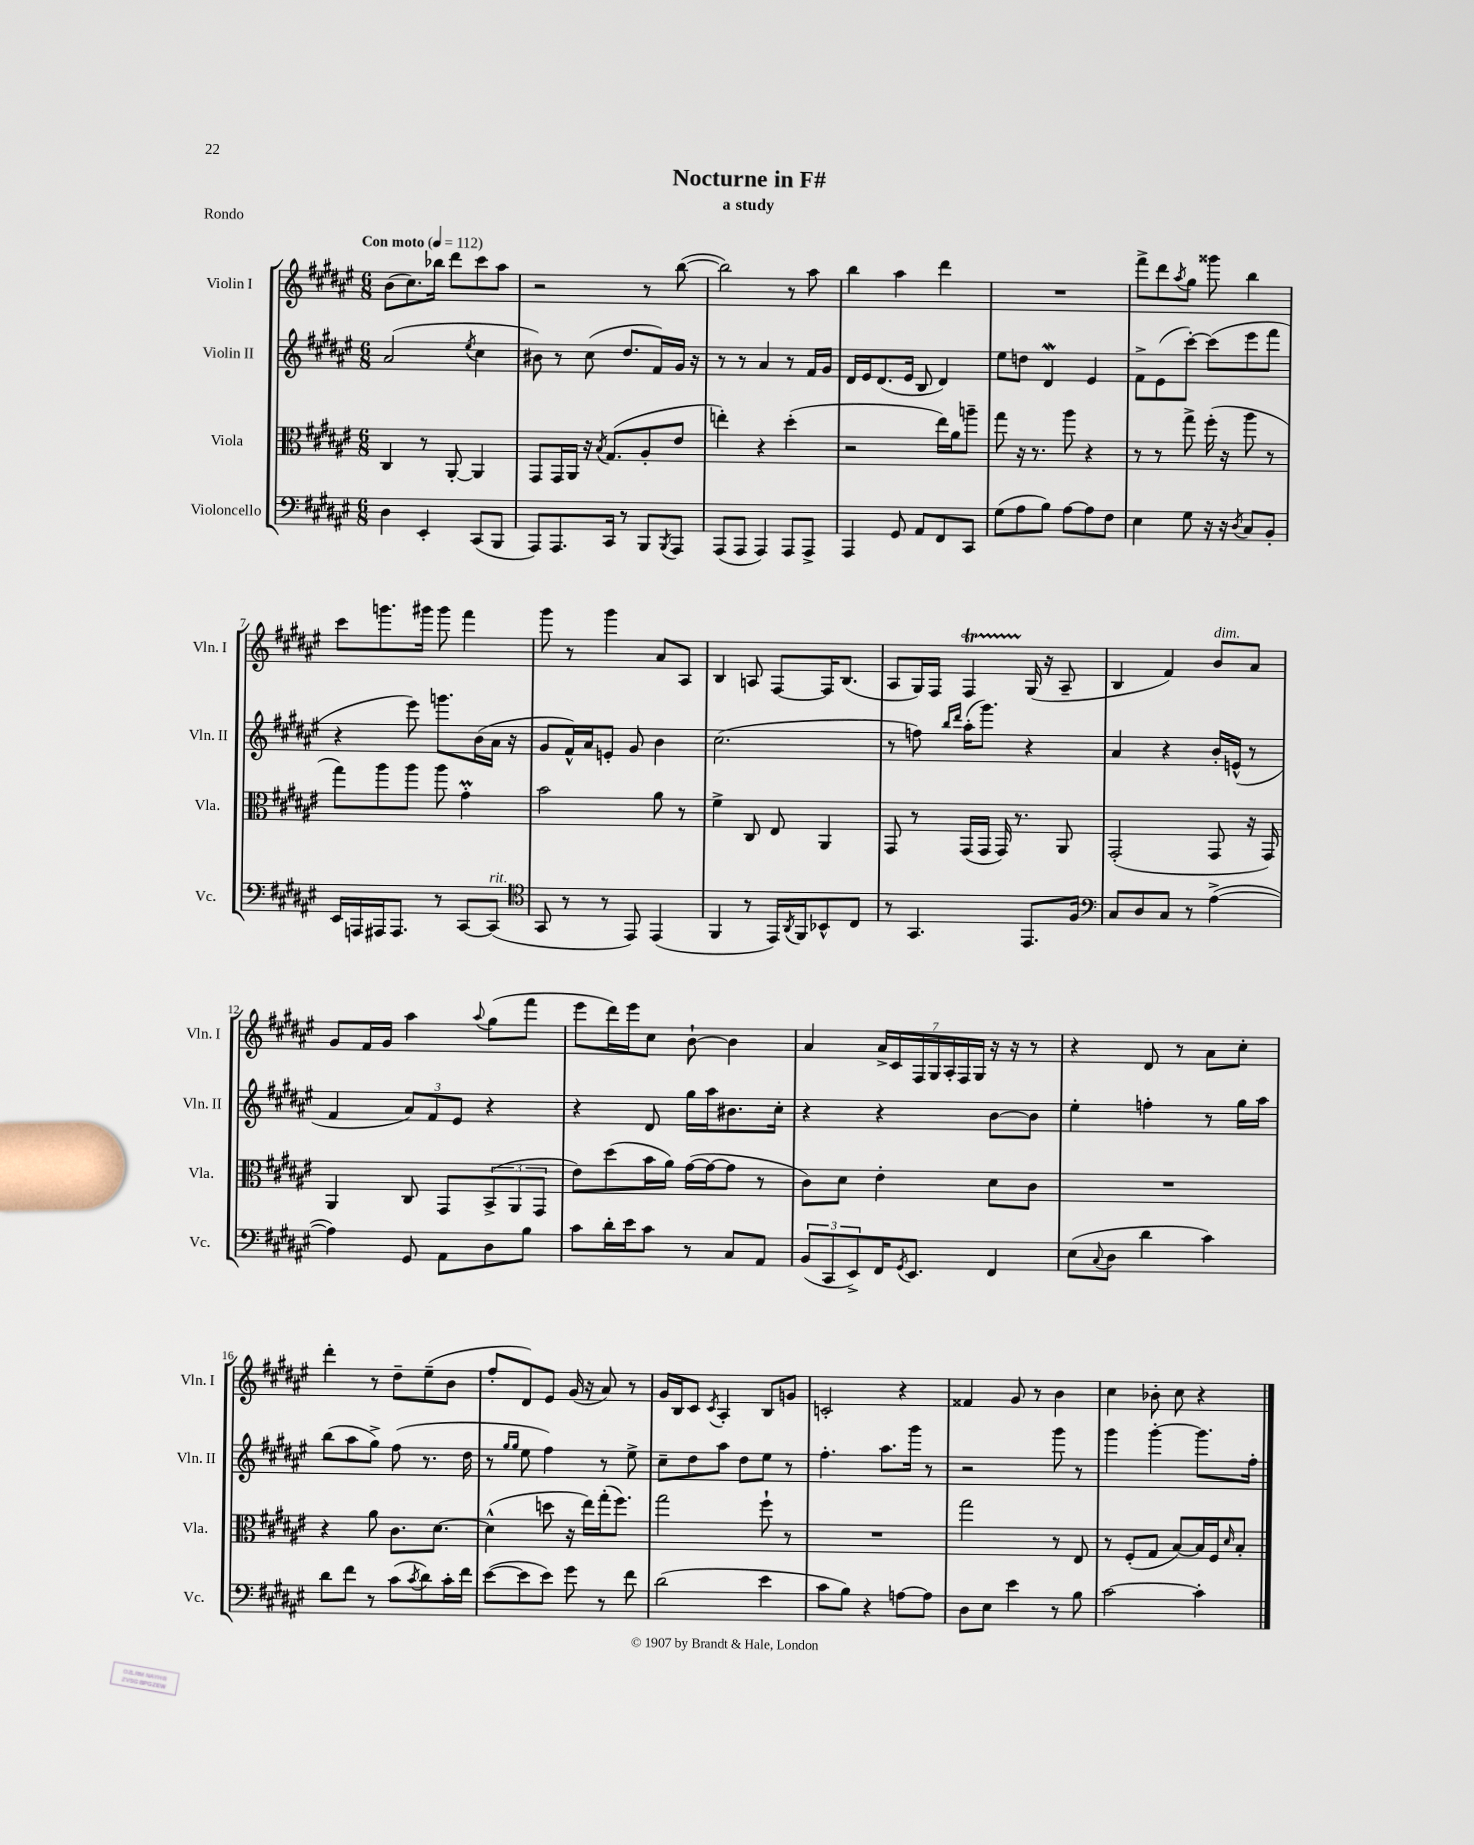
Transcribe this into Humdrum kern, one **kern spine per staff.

**kern	**kern	**kern	**kern
*staff4	*staff3	*staff2	*staff1
*clefF4	*clefC3	*clefG2	*clefG2
*k[f#c#g#d#a#e#]	*k[f#c#g#d#a#e#]	*k[f#c#g#d#a#e#]	*k[f#c#g#d#a#e#]
*M6/8	*M6/8	*M6/8	*M6/8
*MM112	*MM112	*MM112	*MM112
4D#	4C#	(2a#	(8b
.	.	.	8.cc#)
4EE#'	8r	.	.
.	.	.	16bb-
.	[8AA#'	.	8ddd#
.	.	8qee#	.
(8CC#	4AA#]	4cc#	8ccc#
8BBB	.	.	8aa#
=	=	=	=
8AAA#)	8GG#	8b#)	2r
8.AAA#	16GG#	8r	.
.	16AA#	.	.
.	16r	(8cc#	.
.	8qB	.	.
16CC#	(8.G#	.	.
8r	.	8.dd#	.
8BBB	8A#'	.	8r
.	.	16f#)	.
8qBBB	.	.	.
8AAA#	8e#	16g#	([8bb
.	.	16r	.
=	=	=	=
(8AAA#	4ee')	8r	2bb])
8AAA#	.	8r	.
4AAA#)	4r	4a#	.
8AAA#	(4dd#'	8r	8r
8AAA#^	.	16f#	8aa#
.	.	16g#	.
=	=	=	=
4AAA#	2r	16d#	4bb
.	.	16e#	.
.	.	(8.d#	.
8GG#	.	.	4aa#
.	.	16e#	.
8AA#	.	8B	.
8FF#	16ee#)	4d#)	4ddd#
.	16a#	.	.
8CC#	8aa~	.	.
=	=	=	=
(8G#	8gg#	8ee#	2.r
8A#	16r	8dd	.
.	8.r	.	.
8B)	.	4d#	.
[8A#	8aa#	.	.
8A#]	4r	4e#	.
8F#	.	.	.
=	=	=	=
4E#	8r	8f#^	8fff#^
.	8r	(8e#	8ddd#
.	.	.	8qaa#
8G#	8gg#^	[8ccc#')	8gg#
16r	(16ff#'	(8ccc#]	8ggg##
16r	16r	.	.
8qD#	.	.	.
8C#	8aa#	8eee#	4bb
8BB'	8r	8fff#	.
=	=	=	=
16EE#	8gg#)	4r	8ccc#
16AAA	.	.	.
16AAA#	8aa#	.	8.ggg
8.AAA#	.	.	.
.	8aa#	8eee#)	.
.	.	.	16ggg#
8r	8aa#	8.ggg	8ggg#
[8CC#	4g#'	.	4fff#
.	.	(16b	.
(8CC#]	.	16a#	.
.	.	16r	.
=	=	=	=
*clefC4	*	*	*
8GG#	2b	8g#	8ggg#
8r	.	16f#^^)	8r
.	.	16a#	.
8r	.	8e'	4ggg#
8EE#)	.	8g#	.
(4EE#	8a#	4b	8a#
.	8r	.	8A#
=	=	=	=
4FF#	4f#^	(2.cc#	4B
8r	8C#	.	8A
16EE#)	8E#	.	[8F#
8qAA#	.	.	.
16FF#	.	.	.
8BB-^^	4AA#	.	16F#]
.	.	.	(8.B
8C#	.	.	.
=	=	=	=
8r	8GG#	8r	8A#
4.GG#	8r	8ff)	16G#)
.	.	.	16F#
.	.	16qqbb	.
.	.	16qqddd#	.
.	(16GG#	(16aa#'	4F#
.	16GG#	8.ggg#)	.
.	16GG#)	.	.
.	8.r	.	.
8.EE#	.	4r	(16G#
.	.	.	16r
.	8AA#	.	8A#~
16F#	.	.	.
=	=	=	=
*clefF4	*	*	*
8C#	(2GG#'	4a#	4B
8D#	.	.	.
8C#	.	4r	4f#)
8r	.	.	.
([4A#^	8GG#	16b'	8b
.	.	(16e^^	.
.	16r	8r	8a#
.	16GG#)	.	.
=	=	=	=
4A#])	4AA#	4f#	8g#
.	.	.	16f#
.	.	.	16g#
8GG#	8C#	12a#)	4aa#
.	.	12f#	.
8AA#	8GG#	.	.
.	.	12e#	.
.	.	.	8qqaa#
8D#	(12BB^	4r	(8gg#
.	12AA#	.	.
8B	.	.	8fff#
.	12GG#	.	.
=	=	=	=
8c#	8e#)	4r	8eee#
16d#'	(8dd#	.	16ddd#)
16e#	.	.	16eee#
8c#	16b	8d#	8cc#
.	16a#)	.	.
8r	([16g#	16gg#	[8b`
.	16g#_	16aa#	.
8C#	8g#]	8.b#	4b]
8AA#	8r	.	.
.	.	16cc#'	.
=	=	=	=
(12BB	8c#)	4r	4a#
12CC#	.	.	.
.	8d#	.	.
12EE#^)	.	.	.
16FF#	4e#'	4r	28a#^
.	.	.	28c#
8qGG#	.	.	.
8.EE#	.	.	.
.	.	.	28F#
.	.	.	28G#
.	.	.	28A#'
.	.	.	28F#
.	.	.	28G#
4FF#	8d#	[8b	16r
.	.	.	16r
.	8c#	8b]	8r
=	=	=	=
(8E#	2.r	4ee#'	4r
8qqC#	.	.	.
8D#	.	.	.
4d#	.	4ff'	8d#
.	.	.	8r
4c#)	.	8r	8a#
.	.	16gg#	8cc#'
.	.	16aa#	.
=	=	=	=
8d#	4r	(8bb	4ddd#'
8f#	.	8aa#	.
8r	8a#	8gg#^)	8r
(8c#	8.c#	(8ff#	8dd#~
8qc#	.	.	.
8d#)	.	8.r	(8ee#~
.	[8.d#	.	.
16c#'	.	.	8b
16f#	.	16dd#	.
=	=	=	=
([8e#	(4d#^^]	8r	8ff#'
.	.	16qqgg#	.
.	.	16qqgg#	.
8e#]	.	8ee#	8d#)
8e#)	8dd	4ff#)	8e#
8g#	16r	.	(16g#
.	16ee#)	.	16r
8r	(16gg#'	8r	8a#)
.	8.ff#)	.	.
8f#	.	8ee#^	8r
=	=	=	=
(2d#	2gg#	8cc#~	16g#
.	.	.	16B
.	.	8dd#	8c#
.	.	.	8qc#
.	.	8aa#	4A#'
.	.	8dd#	.
4e#	8ff#`	8ee#	8B
.	8r	8r	8g
=	=	=	=
8c#	2.r	4.ff#'	2c'
8B)	.	.	.
4r	.	.	.
.	.	8.aa#	.
[8A	.	.	4r
.	.	16ggg#	.
8A]	.	8r	.
=	=	=	=
8D#	2gg#	2r	4f##
8E#	.	.	.
4e#	.	.	8g#
.	.	.	8r
8r	8r	8ggg#	4b
8B	8E#	8r	.
=	=	=	=
[2c#	8r	4ggg#	4cc#
.	(8F#'	.	.
.	8G#	[4ggg#'	8b-'
.	[8B)	.	8cc#
4c#']	16B]	8.ggg#]	4r
.	16F#	.	.
.	16qqd#	.	.
.	8B'	.	.
.	.	16ff#'	.
==	==	==	==
*-	*-	*-	*-
